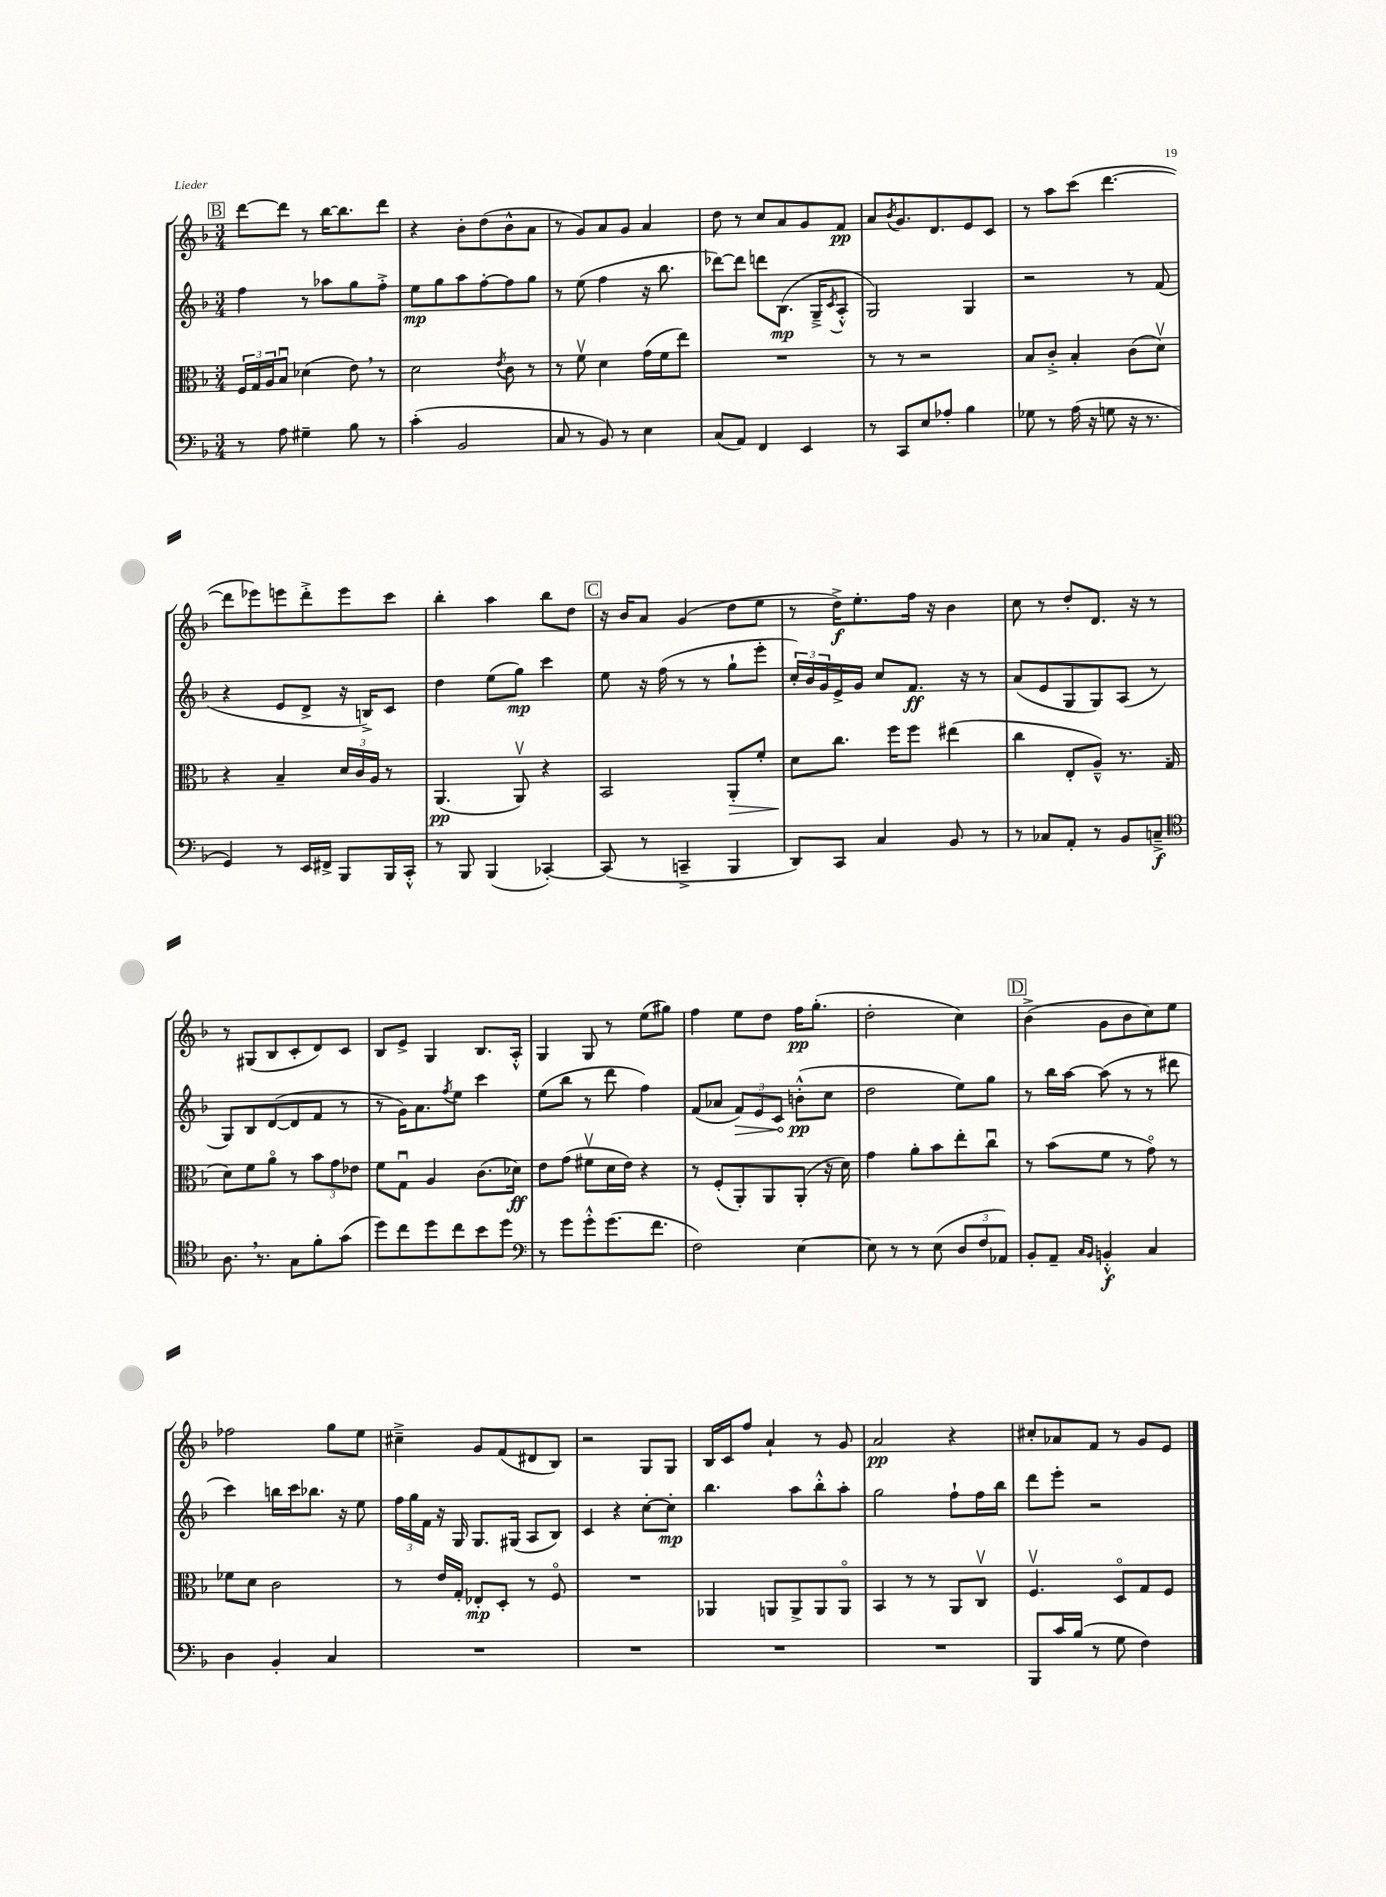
<<
\new StaffGroup <<
\new Staff = "s0" {
    \clef treble \key f \major \numericTimeSignature \time 3/4
    \mark \markup { \box "B" } d'''8~ d'''8 r8 bes''16~ bes''8. d'''8 |
    r4 bes'8-. d''8( bes'8-^ a'8 |
    r8 g'8) a'8 g'8 a'4 |
    d''8 r8 c''8 a'8 g'8 f'8\pp |
    a'8 \acciaccatura { bes'8 } g'8. d'8. e'8 c'8 |
    r8 a''8 c'''8( d'''4.~ |
    d'''8 ees'''8) e'''8 d'''8-.-> e'''8 c'''8 |
    bes''4-. a''4 bes''8 d''8 |
    \mark \markup { \box "C" } r16 bes'16 a'8 g'4( d''8 e''8 |
    r8 d''16->\f) e''8.-. f''16 r16 bes'4 |
    c''8 r8 d''8-. d'8. r16 r8 |
    r8 gis8( bes8 c'8-. d'8) c'8 |
    bes8 e'8-> g4 bes8. a16-.-^ |
    g4 g8 r8 e''8( gis''8) |
    f''4 e''8 d''8 f''16\pp g''8.-.( |
    d''2-. c''4) |
    \mark \markup { \box "D" } bes'4->( g'8 bes'8 c''8) e''8 |
    fes''2 g''8 e''8 |
    cis''4---> g'8 f'8( dis'8 bes8) |
    r2 g8 g8 |
    bes16 c'16 f''8 a'4-! r8 g'8 |
    a'2\pp r4 |
    cis''8-. aes'8 f'8 r8 g'8 e'8 \bar "|." |
}
\new Staff = "s1" {
    \clef treble \key f \major \numericTimeSignature \time 3/4
    \mark \markup { \box "B" } f''4 r8 aes''8 g''8 f''8-.-> |
    e''8\mp g''8 a''8 f''8~-. f''8 g''8 |
    r8 e''8( f''4 r16 bes''8. |
    des'''8~) des'''8 d'''8 bes8.\mp( g16---> \acciaccatura { c'8 } a8-.-^ |
    g2) g4 |
    r2 r8 f'8( |
    r4 e'8 d'8-> r16 b16->) c'8 |
    d''4 e''8( g''8\mp) c'''4 |
    \mark \markup { \box "C" } e''8 r16 f''16( r8 r8 g''8-! e'''8-. |
    \tuplet 3/2 { c''16-.) bes'16 g'16 } e'16-> g'16 c''8 f'8.\ff r16 r8 |
    a'8( e'8 g8 g8) a8( r8 |
    g8) bes8 d'8~( d'8 f'8 r8 |
    r8 g'16) a'8. \acciaccatura { f''8 } e''8 c'''4 |
    e''8( bes''8 r8 d'''8 f''4) |
    f'8( aes'8 \tuplet 3/2 { \once \override Hairpin.circled-tip = ##t f'8\>) e'8 c'8\! } b'8-.-^\pp( c''8 |
    d''2 e''8) g''8 |
    \mark \markup { \box "D" } r8 bes''16 a''16~ a''8( r8 r8 dis'''8 |
    c'''4) b''16 c'''16 bes''8. r16 e''8 |
    \tuplet 3/2 { f''16 g''16 f'16 } r16 g16 g8. gis16( a8 bes8) |
    c'4 r4 c''8~-. c''8-.\mp |
    bes''4. a''8 bes''8-.-^ a''8-. |
    g''2 f''8-! f''16 bes''16 |
    d'''8 e'''8-. r2 \bar "|." |
}
\new Staff = "s2" {
    \clef alto \key f \major \numericTimeSignature \time 3/4
    \mark \markup { \box "B" } \tuplet 3/2 { f16 g16 a16 } bes8\downbow des'4( e'8) \breathe r8 |
    d'2 \acciaccatura { e'8 } c'8 r8 |
    r8 f'8\upbow d'4 g'16( f'16 e''8) |
    R2. |
    r8 r8 r2 |
    bes8 c'8-.-> bes4-. c'8( d'8\upbow) |
    r4 bes4-- \tuplet 3/2 { d'16 c'16 a16 } r8 |
    a,4.\pp( a,8\upbow) r4 |
    \mark \markup { \box "C" } bes,2 a,8-.\> f'8-. |
    d'8\! c''8. f''16 f''8 eis''4( |
    c''4 e8-. a8---^) r8. g16( |
    d'8) f'8 a'8\flageolet r8 \tuplet 3/2 { bes'8 g'8 ees'8 } |
    f'8 g8\downbow a4 c'8.( des'16\ff) |
    e'8 g'8( fis'8\upbow d'16 e'16) r4 |
    r8 f8-.( a,8-.) a,8 a,8-.( r16 d'16) |
    g'4 a'8-. bes'8 e''8-. c''8\downbow |
    \mark \markup { \box "D" } r8 bes'8( f'8 r8 g'8\flageolet) r8 |
    fes'8 d'8 c'2 |
    r8 e'16 g16-. ees8-.\mp d8-. r8 f8\flageolet |
    R2. |
    aes,4 a,8 a,8-> a,8 a,8\flageolet |
    bes,4 r8 r8 a,8 c8\upbow |
    f4.\upbow d8\flageolet g8 f8 \bar "|." |
}
\new Staff = "s3" {
    \clef bass \key f \major \numericTimeSignature \time 3/4
    \mark \markup { \box "B" } r8 a8 gis4-- bes8 r8 |
    c'4-.( bes,2 |
    c8 r8 bes,8) r8 e4 |
    c8( a,8) f,4 e,4 |
    r8 c,8 e8 aes8-. bes4 |
    ges8 r8 a16( r16 g8 r16 r8. |
    g,4) r8 e,16 fis,16-> bes,,8 bes,,16 c,16-.-^ |
    r8 bes,,8 bes,,4( ces,4~-.) |
    \mark \markup { \box "C" } ces,8( r8 c,4---> bes,,4 |
    d,8) c,8 c4 bes,8 r8 |
    r8 ces8 a,8-. r8 bes,8 c8--->\f |
    \clef tenor a8. \breathe r8. g8 f'8-. g'8( |
    d''8) c''8 d''8 c''8 bes'8 d''8 |
    \clef bass r8 g'8 g'8-.-^ g'8.( f'8. |
    f2) e4~ |
    e8 r8 r8 e8( \tuplet 3/2 { d8 f8 aes,8) } |
    \mark \markup { \box "D" } bes,8-. a,8-- \grace { c16 bes,16 } b,4-.-^\f c4 |
    d4 bes,4-. c4 |
    R2. |
    R2. |
    R2. |
    R2. |
    bes,,8 c'16 bes16( r8 g8 f4) \bar "|." |
}
>>
>>
\layout { \context { \Score \remove "Bar_number_engraver" } }
